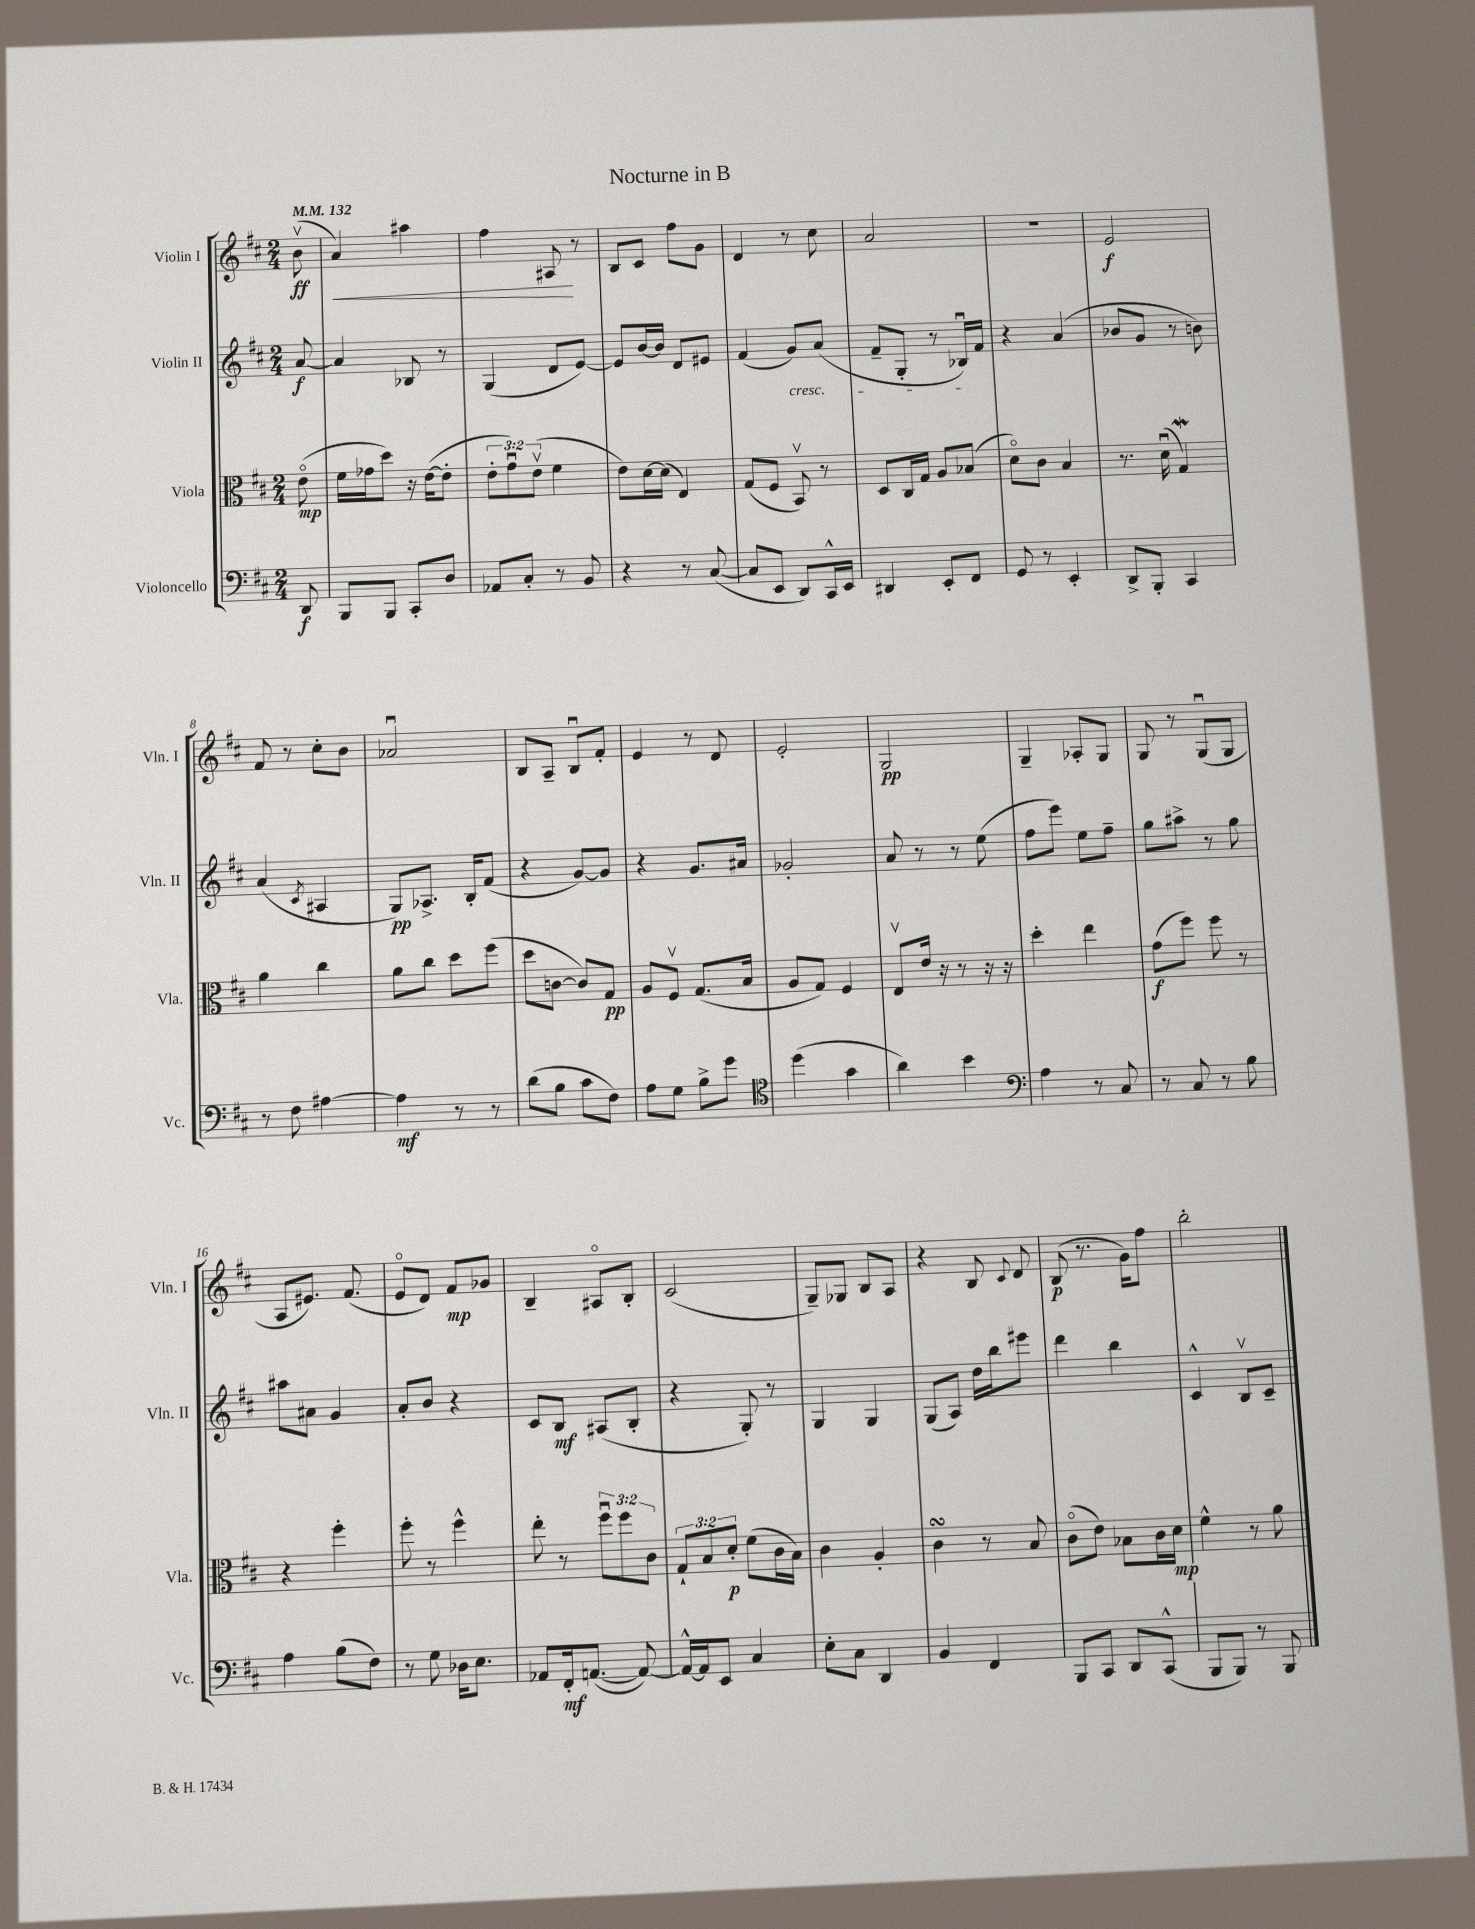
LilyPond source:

\header { title = "Nocturne in B" }
<<
\new StaffGroup <<
\new Staff = "s0" \with { instrumentName = "Violin I" shortInstrumentName = "Vln. I" } {
    \clef treble \key d \major \numericTimeSignature \time 2/4 \partial 8 \tempo 4 = 132
    \autoBeamOff b'8\upbow\ff( |
    a'4\<) ais''4 |
    fis''4 ais8\! r8 |
    b8[ cis'8] fis''8[ g'8] |
    d'4 r8 cis''8 |
    a'2 |
    R2 |
    e'2\f |
    fis'8 r8 cis''8[-. b'8] |
    aes'2\downbow |
    b8[ a8]-- b8[\downbow fis'8]-. |
    e'4 r8 d'8 |
    e'2-. |
    g2\pp |
    g4-- aes8[-. g8] |
    g8 r8 g8[\downbow( g8] |
    a8[ eis'8.]) fis'8.( |
    e'8[\flageolet d'8]) fis'8[\mp ges'8] |
    b4-- ais8[\flageolet b8]-. |
    cis'2( |
    g8[--) ges8] b8[ a8] |
    r4 b8 \appoggiatura { cis'8 } d'8 |
    b8\p( r8. g'16[) fis''8] |
    b''2-. \bar "|." |
}
\new Staff = "s1" \with { instrumentName = "Violin II" shortInstrumentName = "Vln. II" } {
    \clef treble \key d \major \numericTimeSignature \time 2/4 \partial 8
    \autoBeamOff a'8~\f |
    a'4 bes8 r8 |
    g4( d'8[ e'8]~) |
    e'8[ b'16~ b'16] d'8[ eis'8] |
    fis'4( g'8[\cresc) a'8]( |
    fis'8[-- g8]-. r8 bes16[\downbow) fis'16]\! |
    r4 a'4( |
    bes'8[ g'8] r8 b'8) |
    a'4( \acciaccatura { cis'8 } ais4 |
    g8[\pp) aes8.]-> b16[-. fis'8]( |
    r4 g'8[~) g'8] |
    r4 g'8.[ ais'16] |
    ges'2-. |
    a'8 r8 r8 e''8( |
    fis''8[ e'''8]) e''8[ fis''8]-- |
    g''8[ ais''8]-> r8 g''8 |
    ais''8[ ais'8] g'4 |
    a'8[-. b'8] r4 |
    cis'8[ b8]\mf ais8[( b8]-. |
    r4 g8-.) r8 |
    g4 g4 |
    g8[( a8]) d''16[ b''16 eis'''8] |
    d'''4 b''4 |
    cis'4-^ b8[\upbow cis'8]-- \bar "|." |
}
\new Staff = "s2" \with { instrumentName = "Viola" shortInstrumentName = "Vla." } {
    \clef alto \key d \major \numericTimeSignature \time 2/4 \override Staff.TupletNumber.text = #tuplet-number::calc-fraction-text \partial 8
    \autoBeamOff e'8\flageolet\mp( |
    fis'16[ ges'16 d''8]) r16 e'16[~( e'8]-. |
    \tuplet 3/2 { e'8[-. g'8\downbow) e'8]\upbow( } fis'4 |
    e'8[) d'16~ d'16]( e4) |
    g8[( fis8] b,8\upbow) r8 |
    d8[ cis16 g16] a8[ bes8]( |
    d'8[\flageolet) cis'8] b4 |
    r8. d'16\downbow( g4\mordent) |
    a'4 cis''4 |
    a'8[ cis''8] d''8[ fis''8]( |
    d''8[ c'8]~ c'8[) g8]\pp |
    a8[ fis8]\upbow g8.[( b16] |
    a8[ g8]) fis4 |
    e8[\upbow e'16] r16 r8 r16 r16 |
    d''4-. e''4 |
    g'8[\f( fis''8]) fis''8 r8 |
    r4 fis''4-. |
    fis''8-. r8 fis''4-^ |
    e''8-. r8 \tuplet 3/2 { fis''8[\downbow fis''8 cis'8] } |
    \tuplet 3/2 { g8[-! b8 d'8]-.\p } fis'8[( cis'16 b16]) |
    cis'4 a4-. |
    cis'4\turn r8 b8 |
    cis'8[\flageolet( e'8]) bes8[ cis'16 d'16]\mp |
    fis'4-^ r8 a'8 \bar "|." |
}
\new Staff = "s3" \with { instrumentName = "Violoncello" shortInstrumentName = "Vc." } {
    \clef bass \key d \major \numericTimeSignature \time 2/4 \partial 8
    \autoBeamOff d,8\f |
    b,,8[ b,,8] cis,8[-. d8] |
    aes,8[ cis8]-. r8 b,8 |
    r4 r8 cis8~( |
    cis8[ e,8] d,8[) cis,16-^ e,16] |
    dis,4 e,8[-. fis,8] |
    g,8 r8 e,4-. |
    d,8[-> b,,8]-. cis,4 |
    r8 fis8 ais4~ |
    ais4\mf r8 r8 |
    d'8[( b8] cis'8[ fis8]) |
    a8[ g8] b8[-> g'8] |
    \clef tenor d''4( g'4 |
    a'4) b'4 |
    \clef bass a4 r8 cis8 |
    r8 cis8 r8 b8 |
    a4 b8[( fis8]) |
    r8 g8 des16[ e8.] |
    aes,8[ fis,16-.\mf a,8.]~( a,8~) |
    a,16[~-^ a,16 e,8] cis4 |
    e8[-. cis8] d,4 |
    b,4 fis,4 |
    b,,8[ cis,8] d,8[ cis,8]-^( |
    b,,8[ b,,8]) r8 b,,8 \bar "|." |
}
>>
>>
